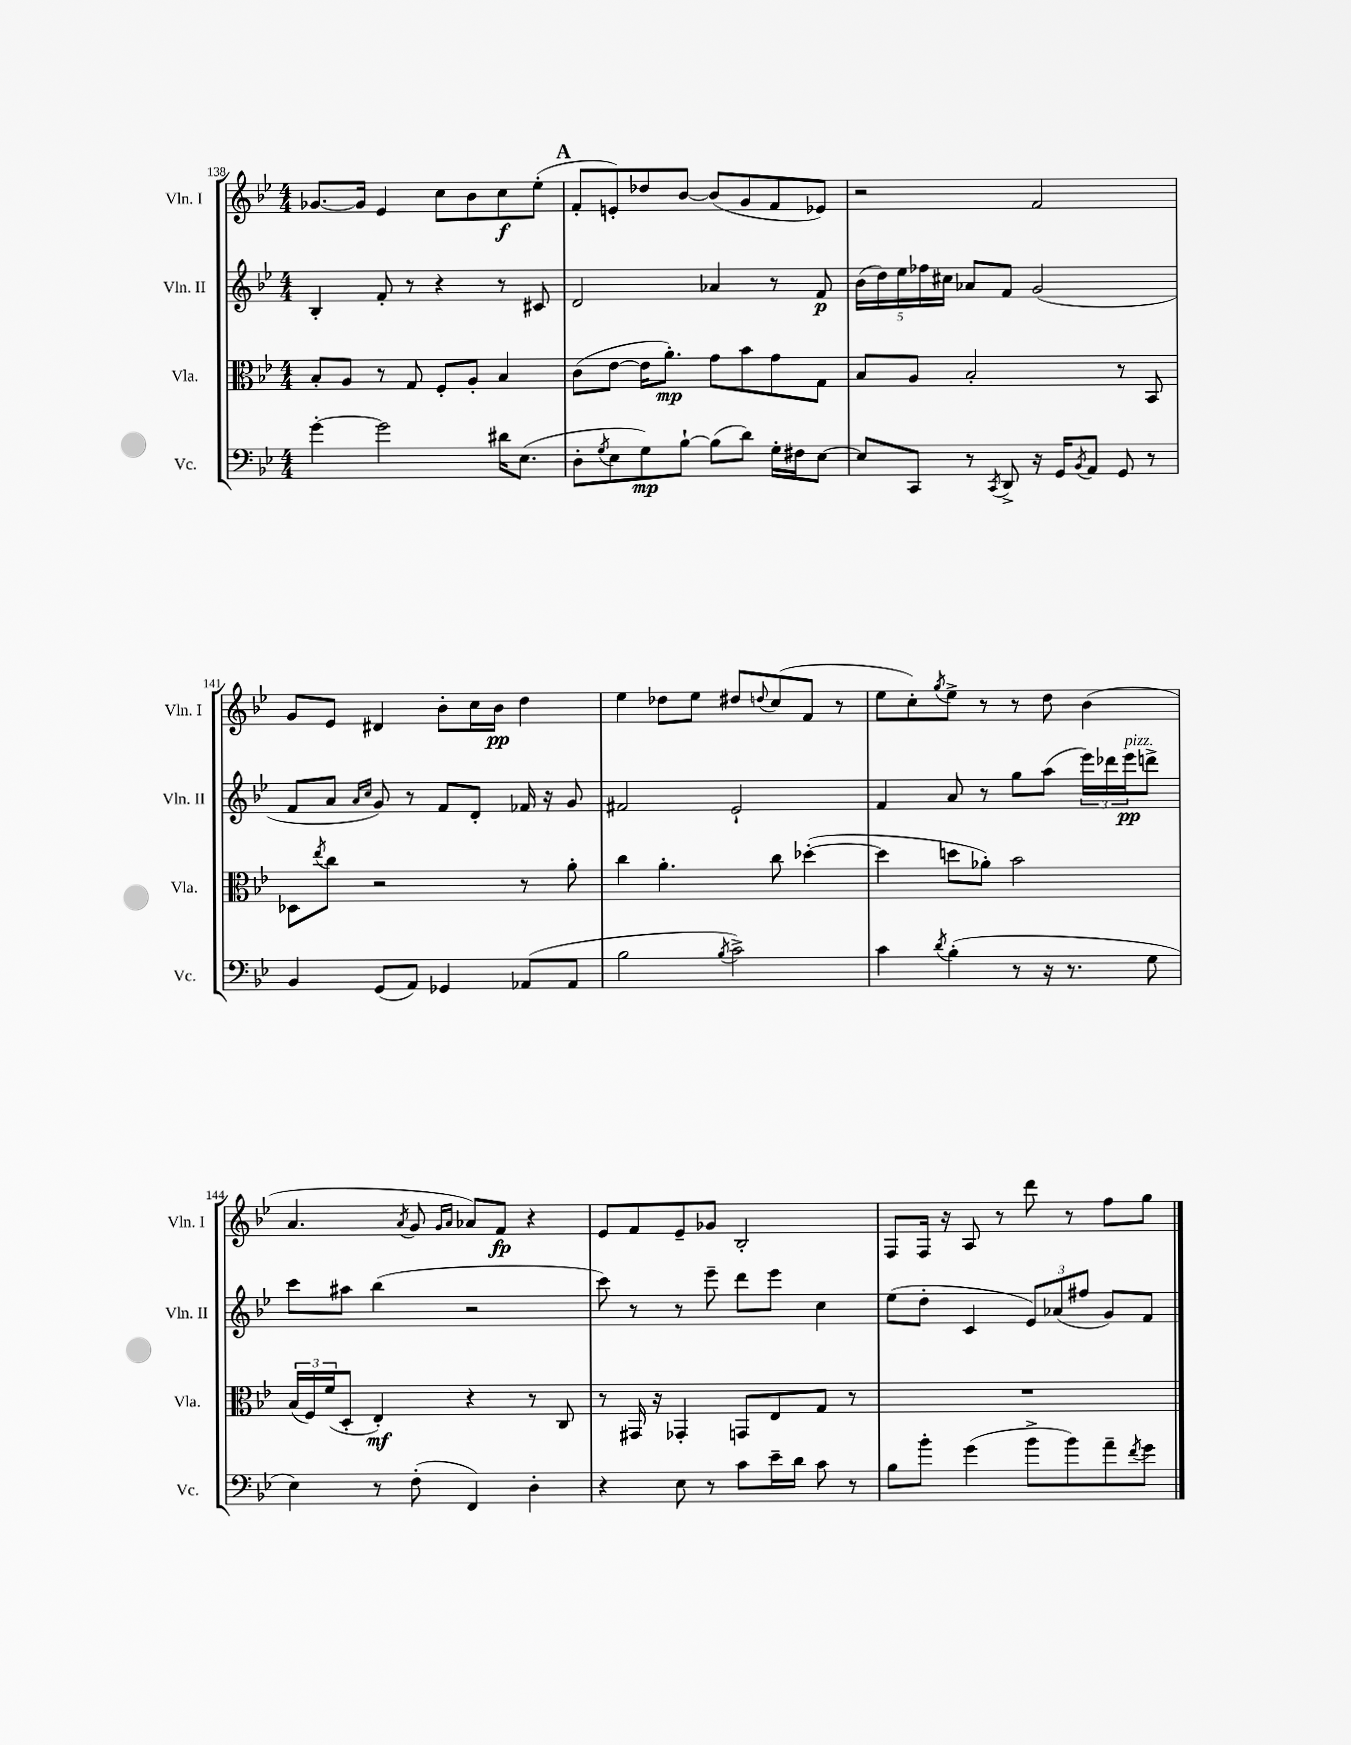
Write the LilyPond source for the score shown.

<<
\new StaffGroup <<
\new Staff = "s0" \with { instrumentName = "Vln. I" shortInstrumentName = "Vln. I" } {
    \clef treble \key bes \major \numericTimeSignature \time 4/4
    ges'8.~ ges'16 ees'4 c''8 bes'8 c''8\f ees''8-.( |
    \mark \markup { \bold "A" } f'8-. e'8-.) des''8 bes'8~ bes'8( g'8 f'8 ees'8) |
    r2 f'2 |
    g'8 ees'8 dis'4 bes'8-. c''16 bes'16\pp d''4 |
    ees''4 des''8 ees''8 dis''8 \appoggiatura { d''8 } c''8( f'8 r8 |
    ees''8 c''8-.) \acciaccatura { g''8 } ees''8-> r8 r8 d''8 bes'4( |
    a'4. \acciaccatura { a'8 } g'8 \grace { g'16 a'16 } aes'8) f'8\fp r4 |
    ees'8 f'8 ees'8-- ges'8 bes2-. |
    f8 f16 r16 a8 r8 d'''8 r8 f''8 g''8 \bar "|." |
}
\new Staff = "s1" \with { instrumentName = "Vln. II" shortInstrumentName = "Vln. II" } {
    \clef treble \key bes \major \numericTimeSignature \time 4/4
    bes4-. f'8-. r8 r4 r8 cis'8 |
    \mark \markup { \bold "A" } d'2 aes'4 r8 f'8\p |
    \tuplet 5/4 { bes'16( d''16) ees''16 fes''16 cis''16 } aes'8 f'8 g'2( |
    f'8 a'8 \grace { a'16 c''16 } g'8) r8 f'8 d'8-. fes'16 r16 g'8 |
    fis'2 ees'2-! |
    f'4 a'8 r8 g''8 a''8( \tuplet 3/2 { ees'''16) des'''16 ees'''16\pp^\markup { \italic "pizz." } } d'''8-> |
    c'''8 ais''8 bes''4( r2 |
    c'''8) r8 r8 ees'''8-- d'''8 ees'''8 c''4 |
    ees''8( d''8-. c'4 \tuplet 3/2 { ees'8) aes'8( fis''8 } g'8) f'8 \bar "|." |
}
\new Staff = "s2" \with { instrumentName = "Vla." shortInstrumentName = "Vla." } {
    \clef alto \key bes \major \numericTimeSignature \time 4/4
    bes8-. a8 r8 g8 f8-. a8-. bes4 |
    \mark \markup { \bold "A" } c'8( ees'8~ ees'16 a'8.-.\mp) g'8 bes'8 g'8 g8 |
    bes8 a8 bes2-. r8 bes,8 |
    des8 \acciaccatura { ees''8 } c''8 r2 r8 a'8-. |
    c''4 a'4.-. c''8 des''4~-.( |
    des''4 d''8 aes'8-.) bes'2 |
    \tuplet 3/2 { bes16( f16) f'16( } d8-. ees4-.\mf) r4 r8 c8 |
    r8 gis,16 r16 ges,4-. g,8 ees8 g8 r8 |
    R1 \bar "|." |
}
\new Staff = "s3" \with { instrumentName = "Vc." shortInstrumentName = "Vc." } {
    \clef bass \key bes \major \numericTimeSignature \time 4/4
    g'4~-. g'2 dis'16 ees8.( |
    \mark \markup { \bold "A" } d8-. \acciaccatura { g8 } ees8 g8\mp) bes8~-! bes8( d'8) g16-. fis16 ees8~ |
    ees8 c,8 r8 \acciaccatura { c,8 } d,8-> r16 g,16 \acciaccatura { bes,8 } a,8 g,8 r8 |
    bes,4 g,8( a,8) ges,4 aes,8( aes,8 |
    bes2 \acciaccatura { bes8 } c'2->) |
    c'4 \acciaccatura { d'8 } bes4-.( r8 r16 r8. g8 |
    ees4) r8 f8-.( f,4) d4-. |
    r4 ees8 r8 c'8 ees'16-- d'16 c'8 r8 |
    bes8 bes'8-. g'4( bes'8-> bes'8) a'8-- \acciaccatura { f'8 } g'8 \bar "|." |
}
>>
>>
\layout { \context { \Score currentBarNumber = #138 } }
